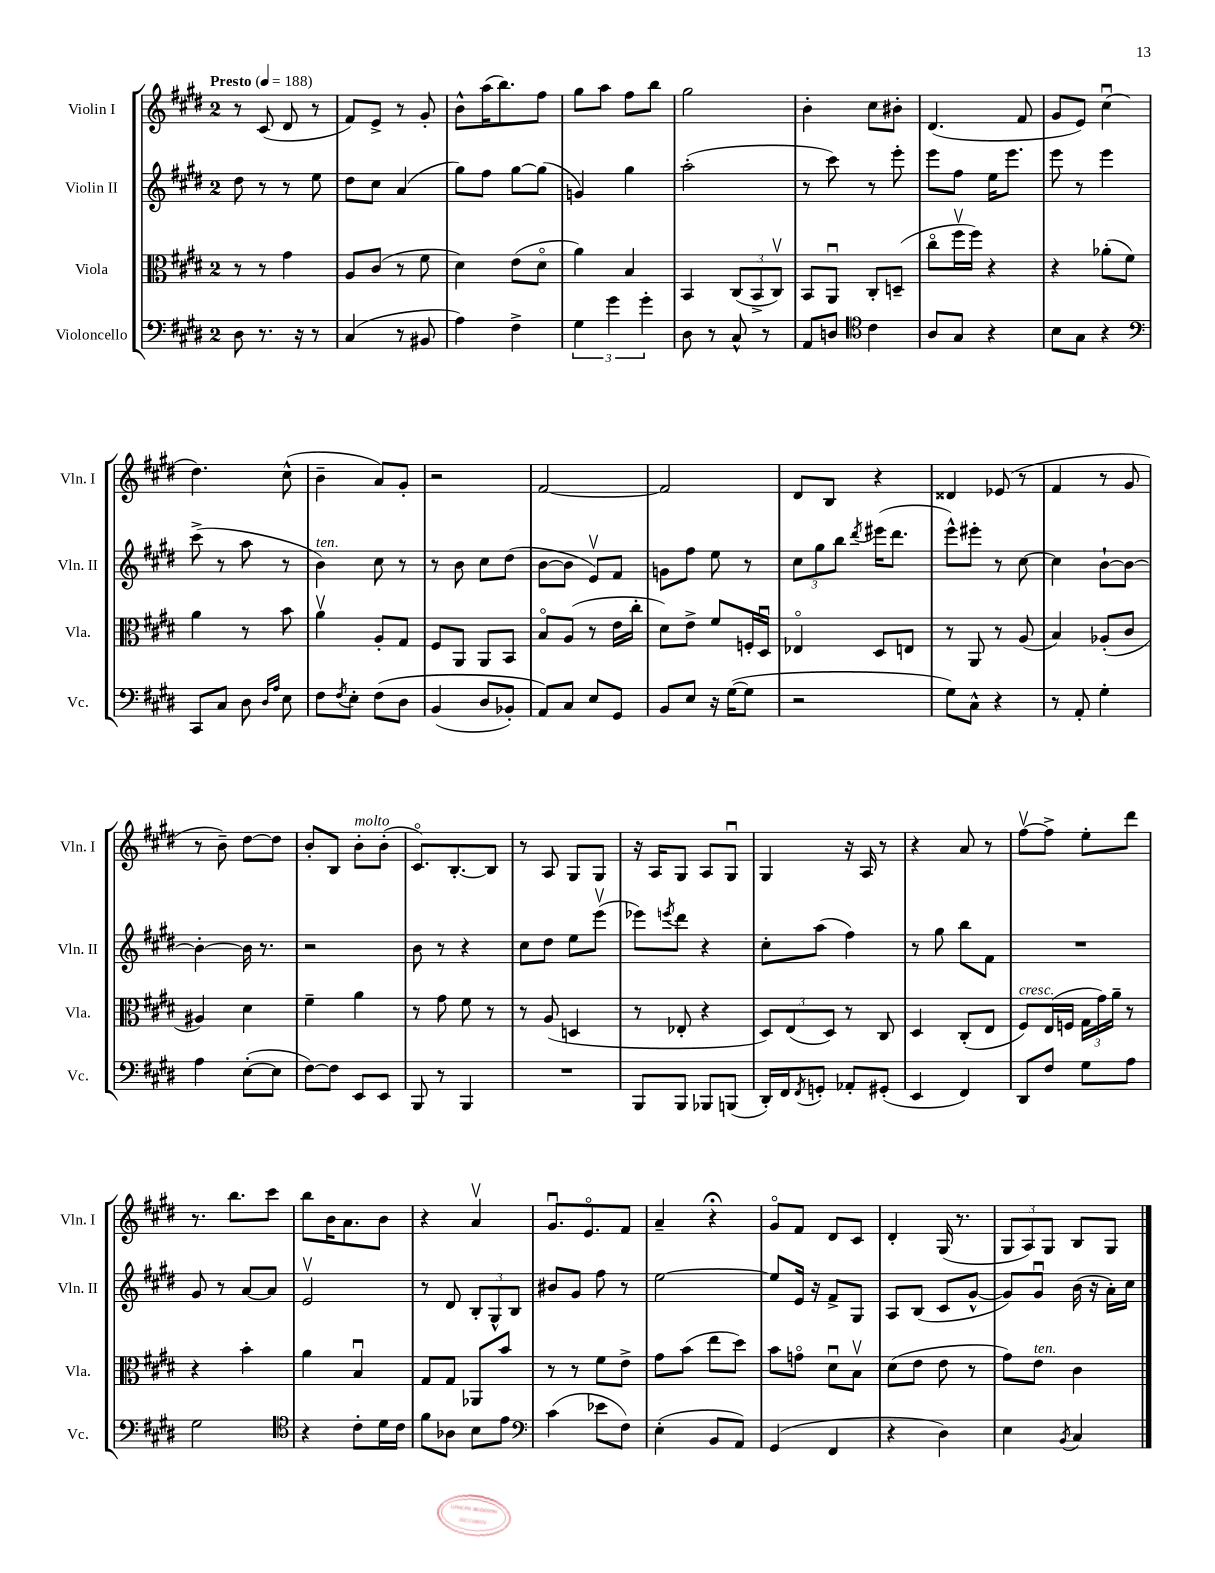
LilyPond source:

<<
\new StaffGroup <<
\new Staff = "s0" \with { instrumentName = "Violin I" shortInstrumentName = "Vln. I" } {
    \clef treble \key e \major \once \override Staff.TimeSignature.style = #'single-digit \time 2/4 \tempo "Presto" 4 = 188
    r8 cis'8( dis'8 r8 |
    fis'8) e'8-> r8 gis'8-. |
    b'8-^ a''16( b''8.) fis''8 |
    gis''8 a''8 fis''8 b''8 |
    gis''2 |
    b'4-. cis''8 bis'8-. |
    dis'4.( fis'8 |
    gis'8 e'8) cis''4\downbow( |
    dis''4.) cis''8-^( |
    b'4-- a'8) gis'8-. |
    r2 |
    fis'2~ |
    fis'2 |
    dis'8 b8 r4 |
    disis'4 ees'8( r8 |
    fis'4 r8 gis'8 |
    r8 b'8--) dis''8~ dis''8 |
    b'8-. b8 b'8-.^\markup { \italic "molto" } b'8-.( |
    cis'8.\flageolet) b8.~-. b8 |
    r8 a8 gis8 gis8 |
    r16 a16 gis8 a8 gis8\downbow |
    gis4 r16 a16 r8 |
    r4 a'8 r8 |
    fis''8~\upbow fis''8-> e''8-. dis'''8 |
    r8. b''8. cis'''8 |
    b''8 b'16 a'8. b'8 |
    r4 a'4\upbow |
    gis'8.\downbow e'8.\flageolet fis'8 |
    a'4-- r4\fermata |
    gis'8\flageolet fis'8 dis'8 cis'8 |
    dis'4-. gis16( r8. |
    \tuplet 3/2 { gis8 a8) gis8 } b8 gis8 \bar "|." |
}
\new Staff = "s1" \with { instrumentName = "Violin II" shortInstrumentName = "Vln. II" } {
    \clef treble \key e \major \once \override Staff.TimeSignature.style = #'single-digit \time 2/4
    dis''8 r8 r8 e''8 |
    dis''8 cis''8 a'4( |
    gis''8) fis''8 gis''8~ gis''8( |
    g'4) gis''4 |
    a''2-.( |
    r8 cis'''8) r8 e'''8-. |
    e'''8 fis''8 e''16 e'''8. |
    e'''8 r8 e'''4 |
    cis'''8->( r8 a''8 r8 |
    b'4^\markup { \italic "ten." }) cis''8 r8 |
    r8 b'8 cis''8 dis''8( |
    b'8~ b'8 e'8\upbow) fis'8 |
    g'8 fis''8 e''8 r8 |
    \tuplet 3/2 { cis''8 gis''8 b''8 } \acciaccatura { dis'''8 } eis'''16( dis'''8. |
    e'''8-^) eis'''8-. r8 cis''8~ |
    cis''4 b'8~-! b'8~ |
    b'4~-. b'16 r8. |
    r2 |
    b'8 r8 r4 |
    cis''8 dis''8 e''8 e'''8\upbow( |
    ees'''8) \acciaccatura { e'''8 } dis'''8 r4 |
    cis''8-. a''8( fis''4) |
    r8 gis''8 b''8 fis'8 |
    R2 |
    gis'8 r8 a'8~ a'8 |
    e'2\upbow |
    r8 dis'8 \tuplet 3/2 { b8-. gis8-^ b8 } |
    bis'8 gis'8 fis''8 r8 |
    e''2~ |
    e''8 e'16 r16 fis'8-> gis8 |
    a8 b8( cis'8 gis'8~-^ |
    gis'8) gis'8\downbow b'16( r16 a'16-.) cis''16 \bar "|." |
}
\new Staff = "s2" \with { instrumentName = "Viola" shortInstrumentName = "Vla." } {
    \clef alto \key e \major \once \override Staff.TimeSignature.style = #'single-digit \time 2/4
    r8 r8 gis'4 |
    a8 cis'8( r8 fis'8 |
    dis'4) e'8( dis'8\flageolet |
    a'4) b4 |
    b,4 \tuplet 3/2 { cis8( b,8-> cis8\upbow) } |
    b,8 a,8\downbow cis8-. d8--( |
    cis''8\flageolet fis''16\upbow fis''16) r4 |
    r4 aes'8-.( fis'8) |
    a'4 r8 b'8 |
    a'4\upbow a8-. gis8 |
    fis8 a,8 a,8 b,8 |
    b8\flageolet a8( r8 e'16 cis''16-. |
    dis'8) e'8-> fis'8 f16-. dis16\downbow |
    ees4\flageolet dis8 e8 |
    r8 a,8 r8 a8( |
    b4) aes8-.( cis'8 |
    ais4) dis'4 |
    fis'4-- a'4 |
    r8 gis'8 fis'8 r8 |
    r8 a8( d4 |
    r8 ees8-. r4 |
    \tuplet 3/2 { dis8) e8( dis8) } r8 cis8 |
    dis4 cis8-.( e8 |
    fis8^\markup { \italic "cresc." }) e16( f16 \tuplet 3/2 { gis16 gis'16) a'16-- } r8 |
    r4 b'4-. |
    a'4 b4\downbow |
    gis8 gis8 aes,8 b'8 |
    r8 r8 fis'8 e'8-> |
    gis'8 b'8( e''8 dis''8) |
    b'8 g'8\flageolet dis'8\downbow b8\upbow |
    dis'8( e'8 e'8 r8 |
    gis'8) e'8^\markup { \italic "ten." } cis'4 \bar "|." |
}
\new Staff = "s3" \with { instrumentName = "Violoncello" shortInstrumentName = "Vc." } {
    \clef bass \key e \major \once \override Staff.TimeSignature.style = #'single-digit \time 2/4
    dis8 r8. r16 r8 |
    cis4( r8 bis,8 |
    a4) fis4-> |
    \tuplet 3/2 { gis4 gis'4 gis'4-. } |
    dis8 r8 cis8-^ r8 |
    a,8 d8 \clef tenor cis'4 |
    a8 gis8 r4 |
    b8 gis8 r4 |
    \clef bass cis,8 cis8 dis8 \grace { dis16 a16 } e8 |
    fis8 \acciaccatura { fis8 } e8-. fis8\( dis8 |
    b,4( dis8 bes,8-.) |
    a,8\) cis8 e8 gis,8 |
    b,8 e8 r16 gis16~( gis8 |
    r2 |
    gis8) cis8-^ r4 |
    r8 a,8-. gis4-. |
    a4 e8~-.( e8 |
    fis8~) fis8 e,8 e,8 |
    b,,8 r8 b,,4 |
    R2 |
    b,,8 b,,8 bes,,8 b,,8( |
    dis,16-.) fis,16 \acciaccatura { fis,8 } g,8-. aes,8-. gis,8-.( |
    e,4 fis,4) |
    dis,8 fis8 gis8 a8 |
    gis2 |
    \clef tenor r4 cis'8-. dis'16 cis'16 |
    fis'8 aes8 b8 e'8 |
    \clef bass cis'4( ees'8 fis8) |
    e4-.( b,8 a,8) |
    gis,4( fis,4 |
    r4 dis4) |
    e4 \acciaccatura { b,8 } cis4 \bar "|." |
}
>>
>>
\layout { \context { \Score \remove "Bar_number_engraver" } }
